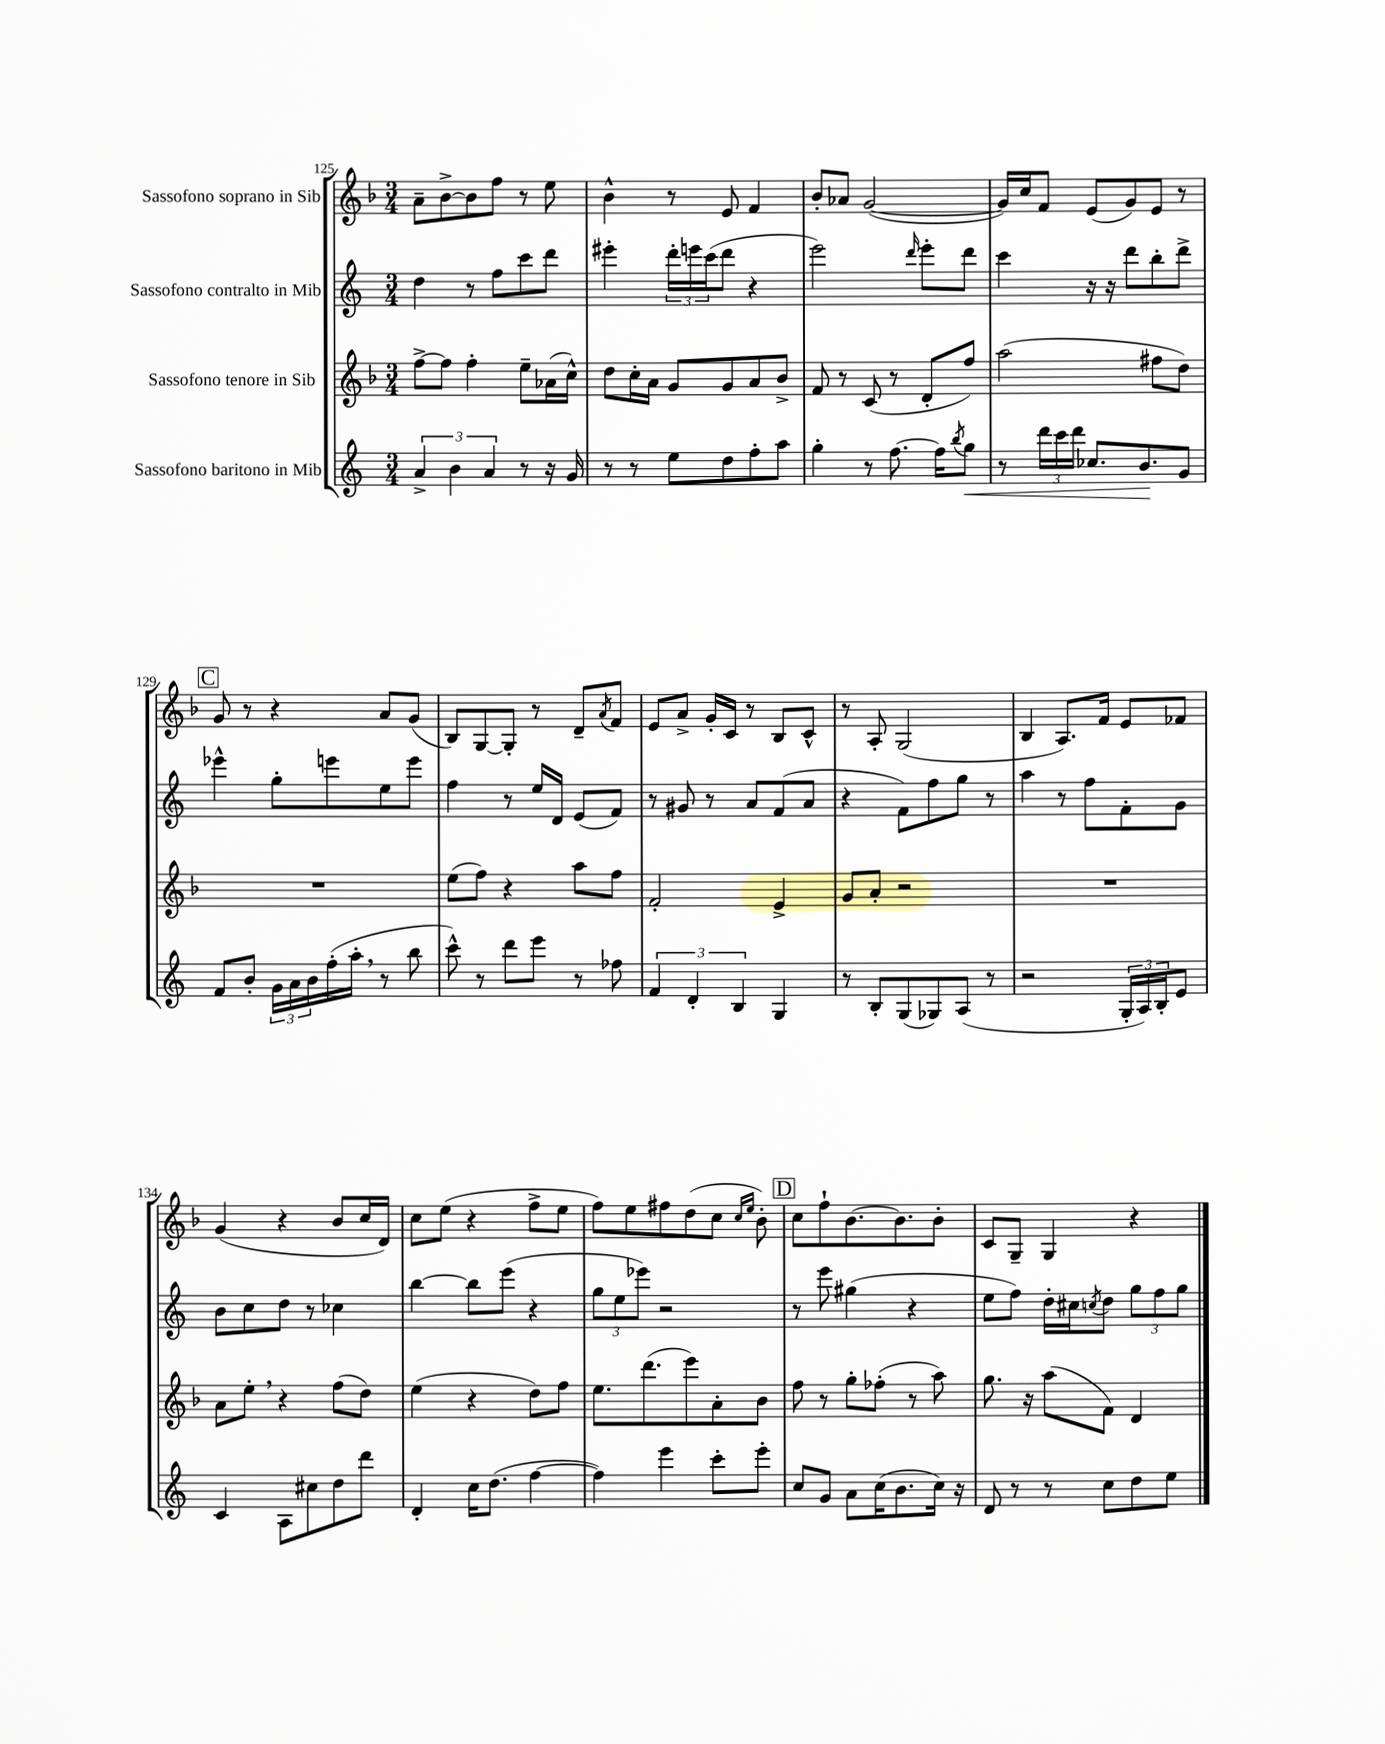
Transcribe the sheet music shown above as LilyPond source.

<<
\new StaffGroup <<
\new Staff = "s0" \with { instrumentName = "Sassofono soprano in Sib" } {
    \clef treble \key f \major \numericTimeSignature \time 3/4
    a'8-- bes'8~-> bes'8 f''8 r8 e''8 |
    bes'4-^ r8 e'8 f'4 |
    bes'8-. aes'8 g'2~( |
    g'16) c''16 f'8 e'8( g'8) e'8 r8 |
    \mark \markup { \box "C" } g'8 r8 r4 a'8 g'8( |
    bes8) g8~ g8-. r8 d'8-- \acciaccatura { a'8 } f'8 |
    e'8 a'8-> g'16-. c'16 r8 bes8 c'8-^ |
    r8 a8-. g2( |
    bes4 a8.) f'16 e'8 fes'8 |
    g'4( r4 bes'8 c''16 d'16) |
    c''8 e''8( r4 f''8-> e''8 |
    f''8) e''8 fis''8 d''8( c''8 \grace { c''16 e''16 } bes'8-.) |
    \mark \markup { \box "D" } c''8 f''8-! bes'8.~ bes'8. bes'8-. |
    c'8 g8-- g4 r4 \bar "|." |
}
\new Staff = "s1" \with { instrumentName = "Sassofono contralto in Mib" } {
    \clef treble \key c \major \numericTimeSignature \time 3/4
    d''4 r8 f''8 c'''8 d'''8 |
    eis'''4-. \tuplet 3/2 { d'''16-. e'''16 c'''16( } d'''8 r4 |
    e'''2) \grace { d'''16 } e'''8-. d'''8 |
    c'''4 r16 r16 d'''8 b''8-. d'''8-> |
    \mark \markup { \box "C" } ees'''4-^ g''8-. e'''8 e''8 e'''8 |
    f''4 r8 e''16 d'16 e'8( f'8) |
    r8 gis'8 r8 a'8 f'8( a'8 |
    r4 f'8) f''8 g''8 r8 |
    a''4 r8 f''8 f'8-. g'8 |
    b'8 c''8 d''8 r8 ces''4 |
    b''4~ b''8 e'''8( r4 |
    \tuplet 3/2 { g''8 e''8 ees'''8) } r2 |
    \mark \markup { \box "D" } r8 e'''8 gis''4( r4 |
    e''8 f''8) d''16-. cis''16 \acciaccatura { c''8 } d''8 \tuplet 3/2 { g''8 f''8 g''8 } \bar "|." |
}
\new Staff = "s2" \with { instrumentName = "Sassofono tenore in Sib" } {
    \clef treble \key f \major \numericTimeSignature \time 3/4
    f''8~-> f''8 f''4-. e''8-- aes'16( c''16-^) |
    d''8 c''16-. a'16 g'8 g'8 a'8 bes'8-> |
    f'8 r8 c'8( r8 d'8-. f''8) |
    a''2( fis''8 d''8) |
    \mark \markup { \box "C" } R2. |
    e''8( f''8) r4 a''8 f''8 |
    f'2-. e'4-> |
    g'8 a'8-. r2 |
    R2. |
    a'8 e''8-. \breathe r4 f''8( d''8) |
    e''4( r4 d''8) f''8 |
    e''8. d'''8.( e'''8) a'8-. bes'8 |
    \mark \markup { \box "D" } f''8 r8 g''8-. fes''8-.( r8 a''8) |
    g''8. r16 a''8( f'8) d'4 \bar "|." |
}
\new Staff = "s3" \with { instrumentName = "Sassofono baritono in Mib" } {
    \clef treble \key c \major \numericTimeSignature \time 3/4
    \tuplet 3/2 { a'4-> b'4 a'4 } r8 r16 g'16 |
    r8 r8 e''8 d''8 f''8-. a''8 |
    g''4-. r8 f''8.~ f''16 \acciaccatura { b''8 } g''8\< |
    r8 \tuplet 3/2 { d'''16 c'''16 d'''16 } ces''8. b'8.\! g'8 |
    \mark \markup { \box "C" } f'8 b'8-. \tuplet 3/2 { g'16 a'16 b'16 } f''16-.( a''16-. \breathe r8 b''8 |
    c'''8-^) r8 d'''8 e'''8 r8 fes''8 |
    \tuplet 3/2 { f'4 d'4-. b4 } g4 |
    r8 b8-. g8( ges8) a8( r8 |
    r2 \tuplet 3/2 { g16-. a16) b16-. } e'8 |
    c'4 a8 cis''8 d''8 d'''8 |
    d'4-. c''16 d''8.( f''4~ |
    f''4) e'''4 c'''8-. e'''8-. |
    \mark \markup { \box "D" } c''8 g'8 a'8 c''16( b'8. c''16) r16 |
    d'8 r8 r8 c''8 d''8 e''8 \bar "|." |
}
>>
>>
\layout { \context { \Score currentBarNumber = #125 } }
